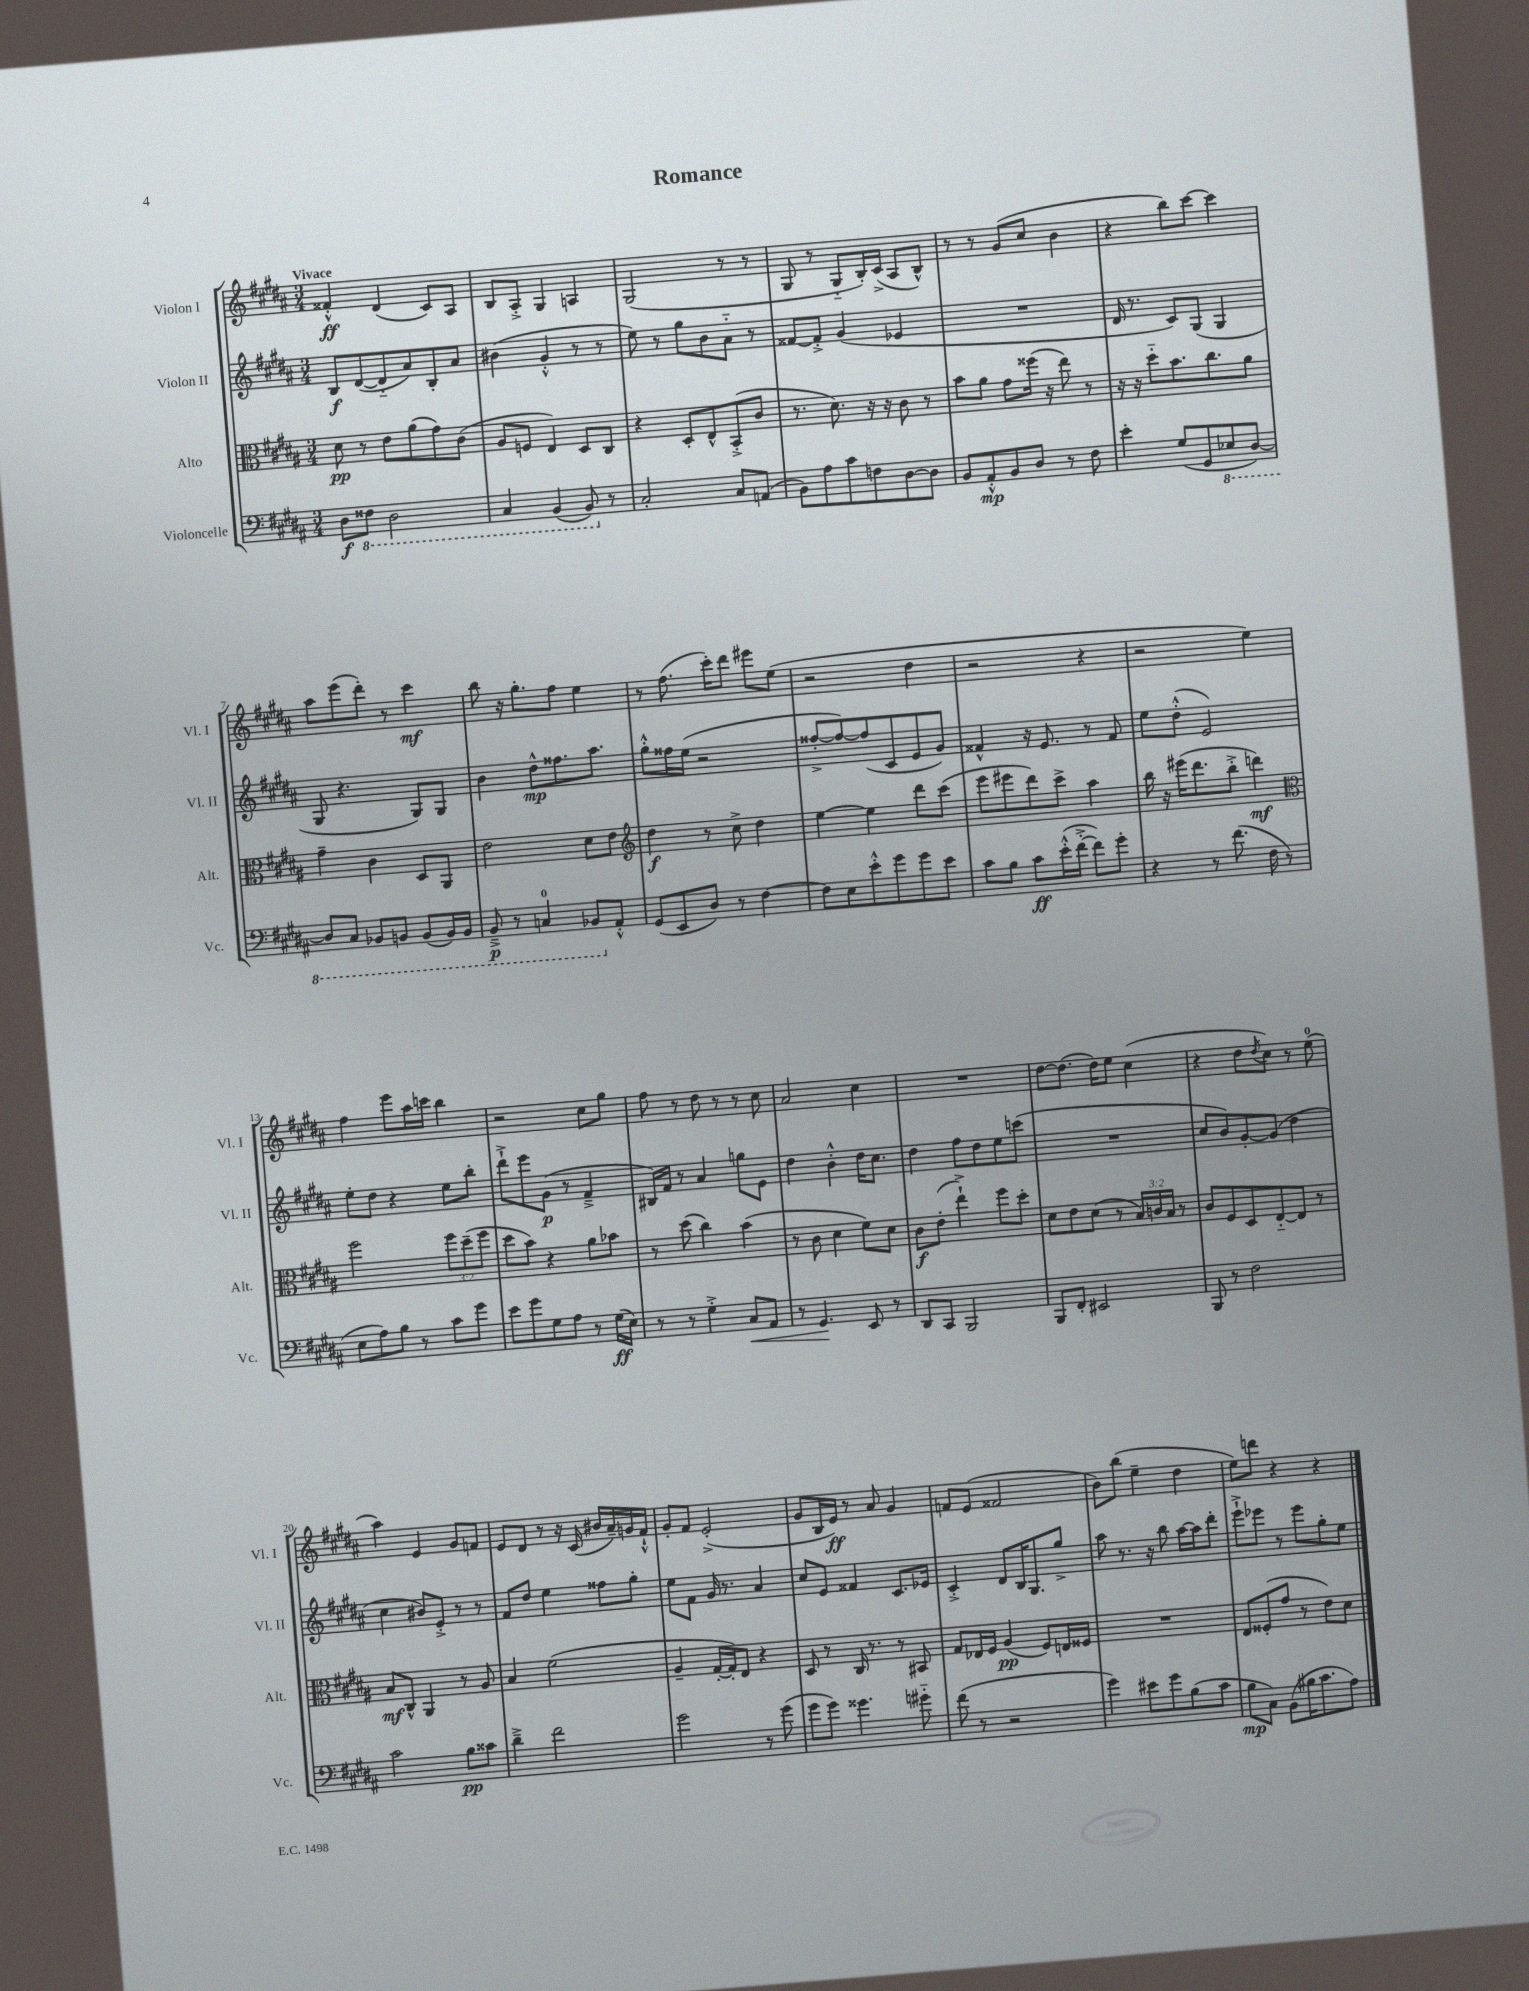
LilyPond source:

\header { title = "Romance" }
<<
\new StaffGroup <<
\new Staff = "s0" \with { instrumentName = "Violon I" shortInstrumentName = "Vl. I" } {
    \clef treble \key b \major \numericTimeSignature \time 3/4 \tempo "Vivace"
    fisis'4-.-^\ff dis'4( cis'8) ais8 |
    b8 ais8-.-> gis4 a4 |
    gis2( r8 r8 |
    gis8 r8 gis8-_ b16-.) cis'16->( ais8 b8-^) |
    r8 r8 gis'8( cis''8 b'4 |
    r4 b''8) cis'''8~ cis'''4 |
    ais''8 e'''8( dis'''8-.) r8 cis'''4\mf |
    b''8 r16 gis''8.-. fis''8 e''4 |
    r8 fis''8.( cis'''16-.) dis'''8 eis'''8 e''8( |
    r2 dis''4 |
    r2 r4 |
    r2 e''4) |
    fis''4 e'''8 ais''16 c'''16 b''4 |
    r2 cis''8 gis''8 |
    fis''8 r8 dis''8 r8 r8 cis''8 |
    ais'2 cis''4 |
    R2. |
    dis''8~ dis''8.( dis''16) e''8 cis''4( |
    r4 dis''8 \acciaccatura { dis''8 } cis''8) r8 e''8-0( |
    ais''4) e'4 gis'8 f'8 |
    e'8 dis'8 r8 r16 cis'16( bis'16 ais'16--) g'16 fis'16-!-^ |
    gis'8-. fis'8 e'2-.->( |
    gis'8 b16 e'16\ff) r8 ais'8 gis'4 |
    f'8 e'8( fisis'2 |
    b'8) b''8( e''4-- dis''4 |
    e''8) d'''8 r4 r4 \bar "|." |
}
\new Staff = "s1" \with { instrumentName = "Violon II" shortInstrumentName = "Vl. II" } {
    \clef treble \key b \major \numericTimeSignature \time 3/4
    b8\f dis'8~( dis'8-_ ais'8) b8-. ais'8 |
    bis'4( gis'4-.-^ r8 r8 |
    e''8) r8 gis''8 b'8 ais'8-_ r8 |
    fisis'8~ fisis'8-.-> gis'4( ees'4 |
    R2. |
    dis'16 r8. cis'8) gis8( gis4 |
    gis8 r4. gis8) gis8 |
    b'4 dis''8-^\mp fisis''8. ais''8. |
    gis''8-.-^ fisis''16 e''16( r2 |
    fisis''8~-.-> fisis''8~) fisis''8( cis'8 e'8 gis'8) |
    fisis'4-^ r16 e'8. r8 fisis'8 |
    e''8 dis''8-.-^( e'2) |
    e''8-. dis''8 r4 e''8 b''8-. |
    dis'''8-!-> e'''8 gis'8\p( r8 fis'4---> |
    bis16) fis'16 r8 ais'4 g''8 e'8 |
    dis''4 b'4-.-^ dis''16 cis''8. |
    dis''4 fis''8 dis''8 e''8 c'''8( |
    R2. |
    cis''8 b'8) gis'8~-. gis'8( dis''4 |
    cis''4 bis'8) e'8-.-> r8 r8 |
    fis'8 dis''8 e''4 fisis''8 gis''8-. |
    e''8 fis'8 gis'16 r8. ais'4 |
    cis''8 e'8 fisis'4 cis'8. ees'16 |
    cis'4-.-> dis'8 b16 gis8. gis''8-> |
    ais''8 r8. r16 b''8 ais''16~ ais''16 dis'''8-. |
    e'''8-!-> ees'''8 r8 ees'''8 gis''8-. e''8 \bar "|." |
}
\new Staff = "s2" \with { instrumentName = "Alto" shortInstrumentName = "Alt." } {
    \clef alto \key b \major \numericTimeSignature \time 3/4 \override Staff.TupletNumber.text = #tuplet-number::calc-fraction-text
    dis'8\pp r8 e'8 ais'8( gis'8) cis'8( |
    ais8 f8 e4) dis8 cis8 |
    r4 dis8-. e8-^ b,8-.->( cis'8 |
    r8. dis'8.) r16 r16 cis'8 r8 |
    b'8 ais'8 gis'8 fisis''16( r16 e''8) r8 |
    r16 r16 dis''8-_ b'8. cis''8. ais'8 |
    gis'4-- cis'4 dis8 ais,8 |
    e'2 dis'8 e'8 |
    \clef treble dis''4\f r8 cis''8-> dis''4 |
    e''4~ e''4 dis'''8 cis'''8( |
    e'''8 eis'''8 dis'''8) cis'''8-> ais''4 |
    b''16 r16 eis'''16( dis'''8. b''8-.-> d'''4\mf) |
    \clef alto fis''2 \tuplet 3/2 { fis''8 dis''8--( fis''8 } |
    dis''8 b'8) r4 ais'8 bes'8 |
    r8 dis''8( cis''4) b'4( |
    r8 cis'8 dis'4 fis'8) dis'8 |
    cis'8\f e'8-.( e''4-!->) fis''8 dis''8-. |
    dis'8 e'8 dis'8( r8 \tuplet 3/2 { b16) c'16 b16 } r8 |
    cis'8 fis8 dis8 e8~-_ e8 r8 |
    b8\mf cis8-^ ais,4 r8 ais8 |
    b4 fis'2( |
    ais4-- gis16~-. gis16-.) e8 r4 |
    dis8 r8 cis16 r8. r8 bis,8 |
    gis8 ees16 fis16 ais4\pp( fis8) e16 fisis16 |
    R2. |
    e8 fisis8-.( gis'8 r8 e'8) dis'8 \bar "|." |
}
\new Staff = "s3" \with { instrumentName = "Violoncelle" shortInstrumentName = "Vc." } {
    \clef bass \key b \major \numericTimeSignature \time 3/4
    dis8\f \ottava #-1 fisis,8 dis,2 |
    cis,4 b,,4( b,,8) \ottava #0 r8 |
    cis2-. cis8 a,8( |
    b,8) ais8 cis'8 f8 dis8~ dis8 |
    b,8 ais,8-.-^\mp b,8 dis8 r8 fis8 |
    e'4-. gis8( gis,8 \ottava #-1 ees,8 dis,8~) |
    dis,8 cis,8 bes,,8 b,,8 b,,8( b,,16) b,,16 |
    b,,8--->\p r8 c,4-0 bes,,8 \ottava #0 ais,8-.-^ |
    gis,8( e,8 dis8) r8 fis4~ |
    fis8 e8 e'8-.-^ gis'8 gis'8 e'8 |
    cis'8 b8 cis'8\ff e'16-.-^( fis'16~-.-> fis'8) gis'8-. |
    r4 r8 fis'8.( fis16 r8 |
    e8 ais8) b8 r8 cis'8 gis'8 |
    e'8 gis'8 gis8 ais8 r8 gis16\ff( e16) |
    r8 r8 gis4-.-> cis8\< ais,8 |
    r8 gis,4.\! e,8 r8 |
    dis,8 cis,8 b,,2 |
    b,,8 fis,8-. eis,2 |
    b,,8 r8 fis2 |
    cis'2 b8\pp cisis'8 |
    dis'4---> fis'2 |
    gis'2 r8 gis'8( |
    gis'8 gis'8) gisis'4. gis'8-_ |
    fis'8( r8 r2 |
    gis'4) eis'8 gis'8 b8( cis'8 |
    b8\mp cis8) b,8( bis16 cis'8. ais8) \bar "|." |
}
>>
>>
